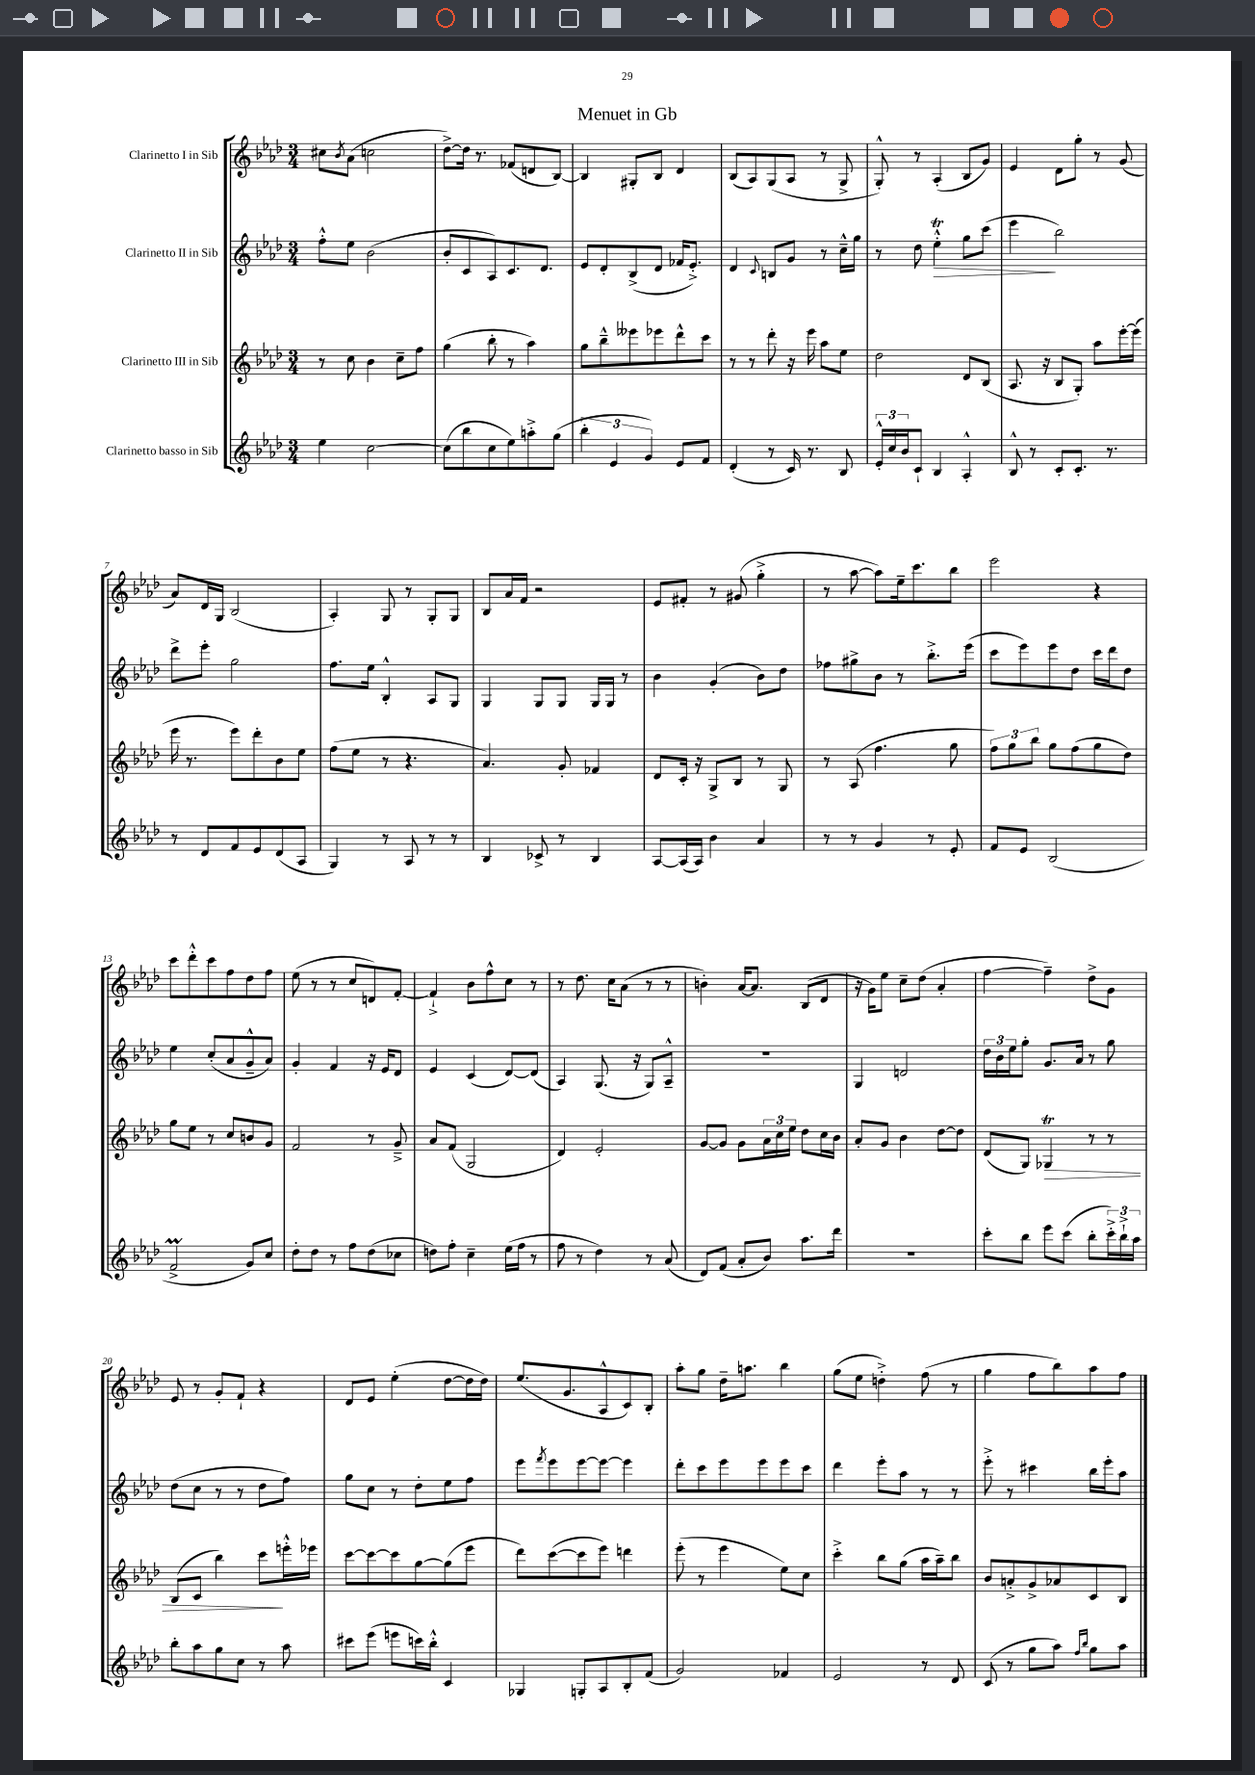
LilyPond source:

\header { title = "Menuet in Gb" }
<<
\new StaffGroup <<
\new Staff = "s0" \with { instrumentName = "Clarinetto I in Sib" } {
    \clef treble \key aes \major \numericTimeSignature \time 3/4
    cis''8 \acciaccatura { bes'8 } aes'8( c''2 |
    des''8~->) des''16 r8. fes'8( d'8 bes8~) |
    bes4 gis8-. bes8 des'4 |
    bes8( aes8) g8( aes8 r8 g8-> |
    g8-.-^) r8 aes4-.( bes8 g'8) |
    ees'4 des'8 g''8-. r8 g'8( |
    aes'8) des'16 g16 bes2( |
    aes4-.) g8 r8 g8-. g8 |
    bes8 aes'16 f'16 r2 |
    ees'8 fis'8-. r8 gis'8( g''4-.-> |
    r8 aes''8~ aes''8) ees''16-- c'''8. bes''8 |
    ees'''2 r4 |
    c'''8 des'''8-.-^ c'''8 f''8 des''8 f''8 |
    ees''8( r8 r8 c''8 d'8) f'8~-. |
    f'4-!-> bes'8 f''8-^ c''8 r8 |
    r8 des''8. c''16 aes'8( r8 r8 |
    b'4-.) aes'16~ aes'8. bes8( des'8 |
    r16 g'16) ees''8 c''8-- des''8( aes'4-. |
    f''4~ f''4--) des''8-> g'8 |
    ees'8 r8 g'8-. f'8-! r4 |
    des'8 ees'8 ees''4-.( des''8~ des''16 des''16) |
    ees''8.( g'8. aes8-^ c'8) bes8-. |
    aes''8-. g''8 des''16-- a''8. bes''4 |
    g''8( ees''8 d''4-.->) f''8( r8 |
    g''4 f''8 bes''8) aes''8 f''8 \bar "|." |
}
\new Staff = "s1" \with { instrumentName = "Clarinetto II in Sib" } {
    \clef treble \key aes \major \numericTimeSignature \time 3/4
    f''8-.-^ ees''8 bes'2( |
    bes'8-. c'8 aes8) c'8. des'8. |
    ees'8 des'8-. bes8->( des'8 fes'16 ees'8.-.->) |
    des'4 \appoggiatura { c'8 } b8 g'8 r8 c''16---^ g''16 |
    r8 des''8 ees''4-.-^\trill\> g''8 c'''8( |
    ees'''4\! bes''2) |
    des'''8-> ees'''8-. g''2 |
    f''8. ees''16 bes4-.-^ aes8 g8 |
    g4 g8 g8 g16 g16 r8 |
    bes'4 g'4-.( bes'8) des''8 |
    fes''8 gis''8-> bes'8 r8 bes''8.-.-> ees'''16( |
    c'''8 ees'''8) ees'''8 des''8 c'''16 des'''16 des''8 |
    ees''4 c''8-.( aes'8 g'8---^ aes'8) |
    g'4-. f'4 r16 ees'16 des'8 |
    ees'4 c'4( des'8~) des'8( |
    aes4) g8.( r16 g8) aes8---^ |
    R2. |
    g4 d'2 |
    \tuplet 3/2 { des''16 bes'16 ees''16 } g''8-. g'8. aes'16 r8 g''8 |
    des''8( c''8 r8 r8 des''8 f''8) |
    g''8 c''8 r8 des''8-. ees''8 f''8 |
    ees'''8 \acciaccatura { f'''8 } ees'''8 ees'''8~ ees'''8~ ees'''4 |
    des'''8-. c'''8 ees'''8 ees'''8 ees'''8 c'''8 |
    des'''4 ees'''8-. aes''8 r8 r8 |
    ees'''8-.-> r8 cis'''4 bes''16 ees'''16-. aes''8 \bar "|." |
}
\new Staff = "s2" \with { instrumentName = "Clarinetto III in Sib" } {
    \clef treble \key aes \major \numericTimeSignature \time 3/4
    r8 c''8 bes'4 c''8-- f''8 |
    g''4( bes''8-. r8 aes''4) |
    g''8 bes''8---^ eeses'''8 ees'''8 des'''8-^ c'''8 |
    r8 r8 des'''8-. r16 ees'''16 aes''8 ees''8 |
    des''2 des'8 bes8( |
    aes8. r16 bes8 g8-.) aes''8 ees'''16~-. ees'''16( |
    ees'''16 r8. ees'''8) des'''8-. bes'8 ees''8 |
    f''8( ees''8 r8 r4. |
    aes'4.) g'8-. fes'4 |
    des'8 c'16-. r16 g8-> bes8 r8 g8 |
    r8 aes8( f''4. g''8 |
    \tuplet 3/2 { f''8) g''8 bes''8 } g''8 f''8( g''8 des''8) |
    g''8 ees''8 r8 c''8 b'8 g'8 |
    f'2 r8 g'8---> |
    aes'8 f'8( g2 |
    des'4) ees'2-. |
    g'8~ g'8 g'8 \tuplet 3/2 { aes'16 c''16 ees''16 } des''8 c''16 bes'16 |
    aes'8-. g'8 bes'4 des''8~ des''8 |
    des'8( g8) ges4\trill\> r8 r8 |
    bes8( c'8 bes''4) c'''8\! e'''16-.-^ ees'''16 |
    c'''8~ c'''8~ c'''8 g''8~ g''8( ees'''8 |
    des'''8) c'''8~( c'''8 ees'''8) d'''4 |
    ees'''8-.( r8 ees'''4 ees''8) c''8 |
    c'''4-.-> bes''8 g''8( aes''16 aes''16--) bes''8 |
    bes'8 a'8-.-> g'8-> aes'8 c'8 bes8 \bar "|." |
}
\new Staff = "s3" \with { instrumentName = "Clarinetto basso in Sib" } {
    \clef treble \key aes \major \numericTimeSignature \time 3/4
    ees''4 c''2~ |
    c''8( bes''8 c''8 ees''8) a''8-.-> g''8( |
    \tuplet 3/2 { bes''4-. ees'4 g'4) } ees'8 f'8 |
    des'4-.( r8 c'16) r8. bes8 |
    \tuplet 3/2 { ees'16-.-^ c''16 bes'16 } c'8-! bes4 aes4-.-^ |
    bes8-^ r8 c'8-. c'8.-. r8. |
    r8 des'8 f'8 ees'8 des'8( aes8 |
    g4) r8 aes8 r8 r8 |
    bes4 ces'8-> r8 bes4 |
    aes8~ aes16( aes16) bes'4 aes'4 |
    r8 r8 g'4 r8 ees'8-. |
    f'8 ees'8 bes2( |
    f'2->\prall g'8) c''8 |
    des''8-. des''8 r8 f''8 des''8( ces''8 |
    d''8) f''8-. c''4-- ees''16( f''16 r8 |
    f''8 r8 des''4) r8 aes'8( |
    des'8) f'8( aes'8-. bes'8) aes''8. des'''16 |
    R2. |
    c'''8-. bes''8 ees'''8 c'''8( bes''8-. \tuplet 3/2 { c'''16-.->) bes''16-!-> aes''16 } |
    bes''8-. aes''8 g''8 c''8 r8 aes''8 |
    cis'''8 ees'''8( e'''8 c'''16) bes''16-.-^ c'4 |
    ges4 g8-. aes8 bes8-. f'8( |
    g'2) fes'4 |
    ees'2 r8 des'8 |
    c'8( r8 g''8 aes''8) \grace { f''16 bes''16 } g''8 aes''8 \bar "|." |
}
>>
>>
